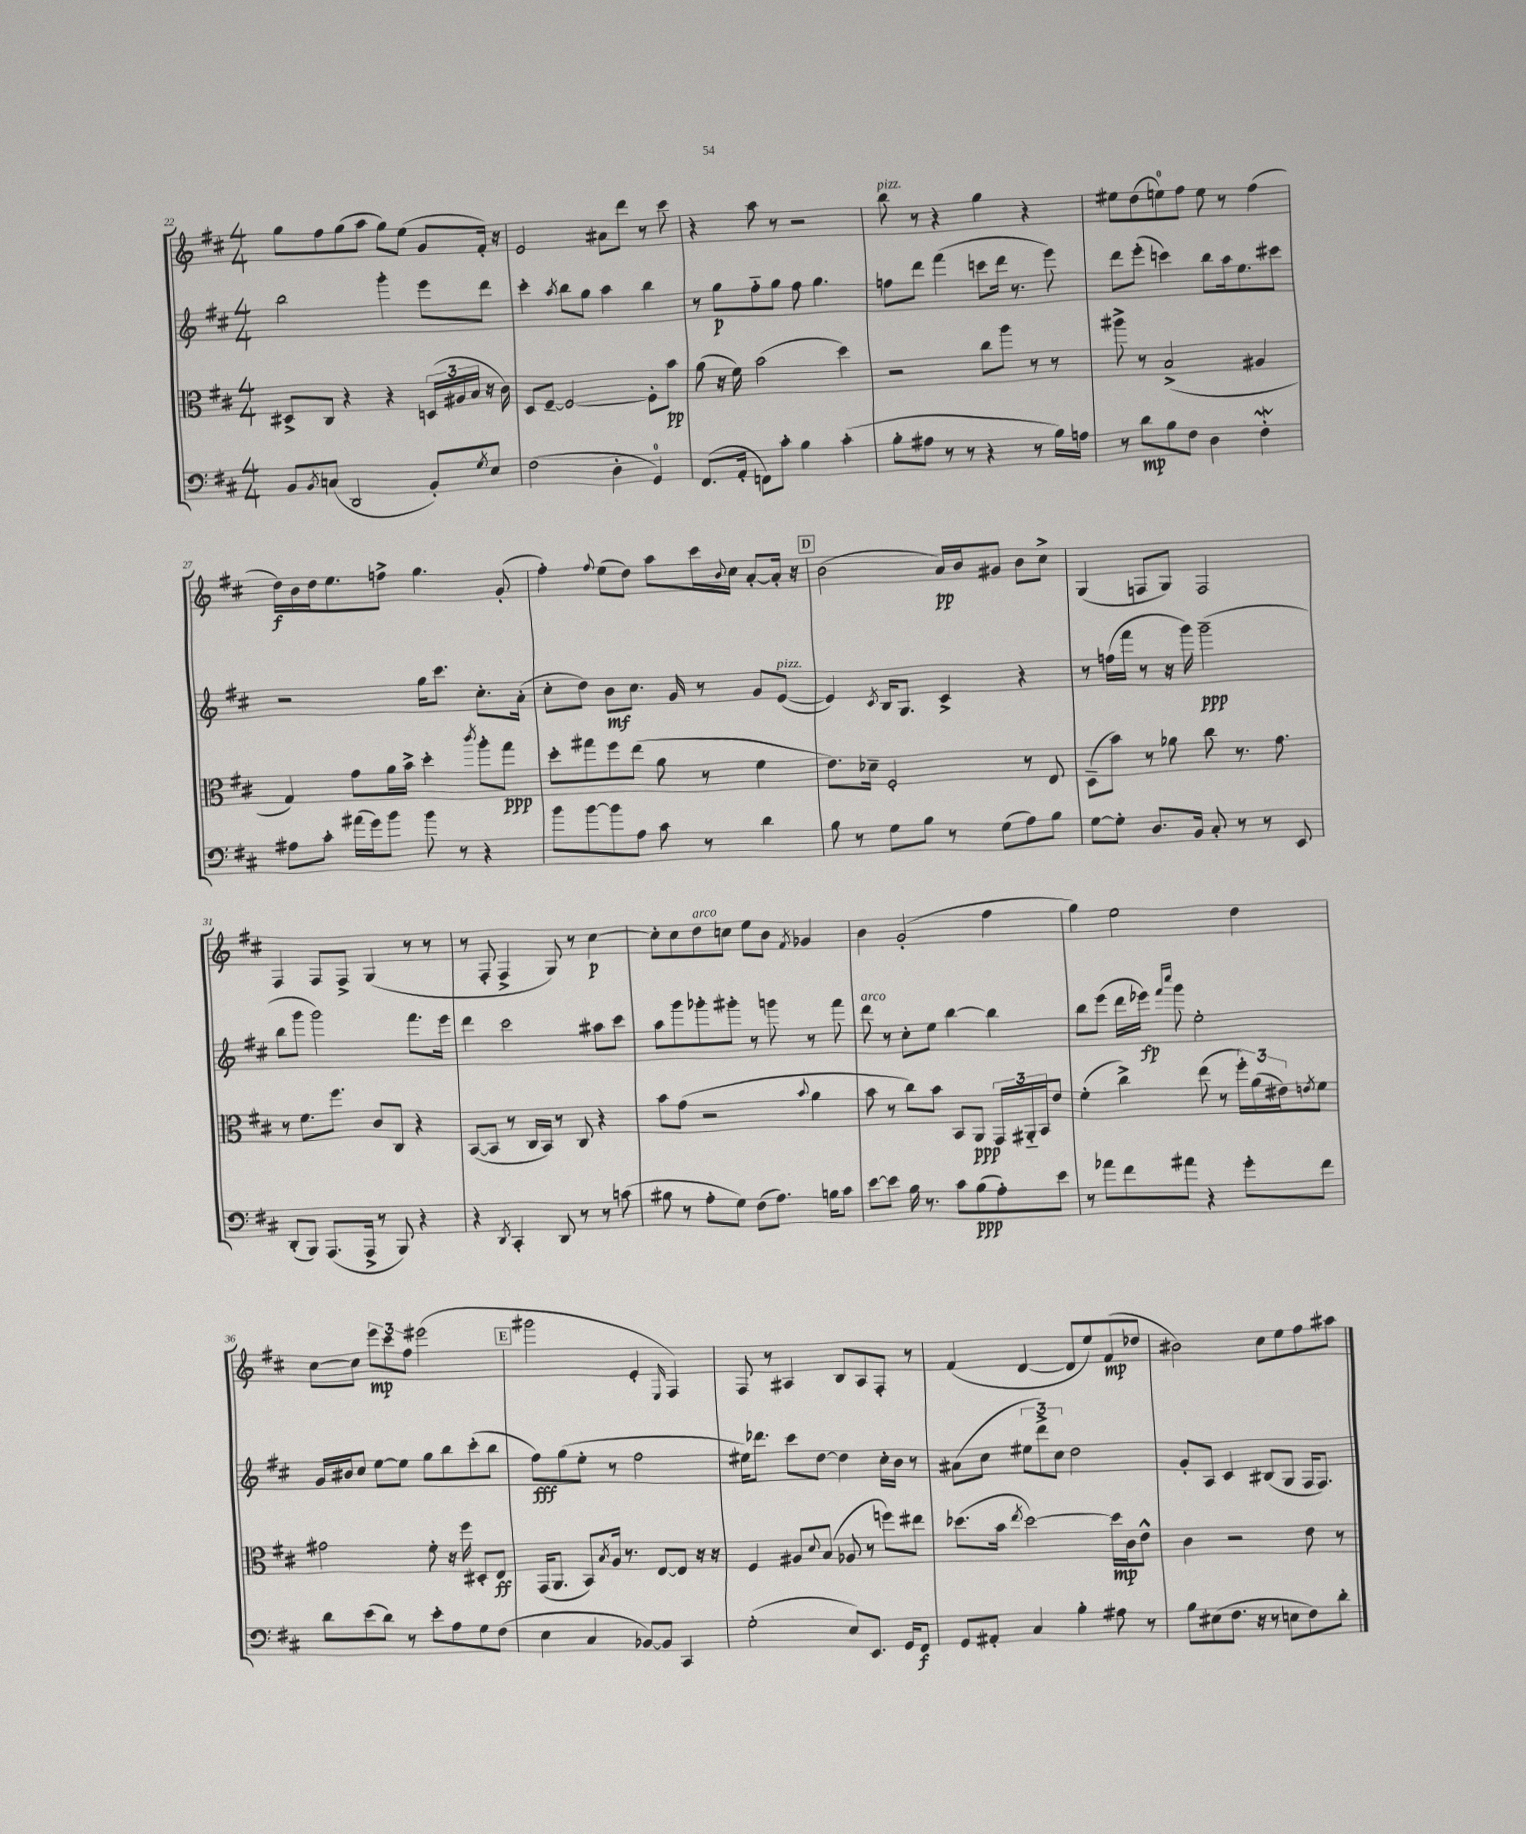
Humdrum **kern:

**kern	**kern	**kern	**kern
*staff4	*staff3	*staff2	*staff1
*clefF4	*clefC3	*clefG2	*clefG2
*k[f#c#]	*k[f#c#]	*k[f#c#]	*k[f#c#]
*M4/4	*M4/4	*M4/4	*M4/4
8BB/L	8D#^/L	2bb\	8gg\L
8qBB/	.	.	.
(8C/J	8C#/J	.	8ff#\
2DD/	4r	.	(8gg\
.	.	.	8aa\J
.	4r	4ggg'\	8gg\L)
.	.	.	(8ee\J
8BB'/L)	(24D/LL	8eee\L	8g/L
.	24A#/	.	.
.	24B/JJ	.	.
8qG/	.	.	.
8E/J	16r	8ddd\J	16f#'/Jk)
.	16c#\)	.	16r
=	=	=	=
(2F#\	8D/L	4ccc#'\	2e/
.	[8F#~/J	.	.
.	.	8qaa/	.
.	2F#/_	8bb\L	.
.	.	8gg\J	.
4D'\	.	4aa\	8a#\L
.	.	.	8ddd\J
4GG/)	8F#'\]L	4bb\	8r
.	8b\J	.	8ccc#\
=	=	=	=
(8.FF#/L	(8a\	8r	4r
.	16r	8gg\L	.
16AA'/Jk	16f#\)	.	.
8FF\L)	(2b\	8ff#'~\	8aa\
8c#'\J	.	8gg\J	8r
4B\	.	8ff#\	2r
.	.	4.gg\	.
(4c#'\	4dd\)	.	.
=	=	=	=
8B'\L	2r	8ff\L	8bb\
8A#\J	.	8ddd\J	8r
8r	.	(4fff#\	4r
8r	.	.	.
4r	8cc#\L	8ccc\L	4gg\
.	8aa\J	16ddd\Jk	.
.	.	8.r	.
8r	8r	.	4r
16B\LL)	8r	8eee\)	.
16A\JJ	.	.	.
=	=	=	=
8r	8aa#^\	8ddd\L	8ee#\L
8d\L	8r	(8eee'\J	(8dd\
8B\	(2B^/	4ccc\)	8ee\)
8F#\J	.	.	8ff#\J
4D\	.	8bb\L	8ee\
.	.	16aa\k	8r
.	.	8.ee\	.
4F#'\	4A#/	.	(4ff#\
.	.	8ccc#\J	.
=	=	=	=
8A#\L	4G/)	2r	16dd\LL)
.	.	.	16b\
8c#'\J	.	.	16dd\J
.	.	.	8.ee\
(16a#\LL	8g\L	.	.
16g\J)	.	.	.
8b\J	16a\L	.	8ff^\J
.	16b^\JJ	.	.
8b\	4dd'\	16gg\LK	4.gg\
.	.	8.ccc#\J	.
8r	.	.	.
.	8qccc#/	.	.
4r	8aa'\L	8.cc#'\L	.
.	8gg\J	.	(8g'/
.	.	(16a'\Jk	.
=	=	=	=
8b\L	8dd'\L	8cc#'\L	4ff#'\)
[8b\	8gg#\	8dd\J)	.
.	.	.	8qqff#/
8b\]	8ff#\	8b\L	(8ee\L
8A\J	(8ee\J	8.cc#\J	8dd\J)
8c#\	8a\	.	8aa\L
.	.	16g/	.
8r	8r	8r	16ccc#\L
.	.	.	8qqb/
.	.	.	16cc#\JJ
4d\	4f#\	8g/L	[8a'/L
.	.	([8e/J	16a'/]Jk
.	.	.	16r
=	=	=	=
8B\	8.e\L)	4e/])	(2b\
8r	.	.	.
.	16d-~\Jk	.	.
.	.	8qc#/	.
8G\L	2F#'/	16B/LK	.
.	.	8.G/J	.
8B\J	.	.	.
8r	.	4c#^/	16a/LL)
.	.	.	16b/J
(8G\L	.	.	8g#/J
8A\)	8r	4r	8b\L
8B\J	8E/	.	8cc#^\J
=	=	=	=
[8G\L	(8D~\L	8r	(4G/
8G'\]J	8b\J)	(16ff\LL	.
.	.	16fff#\JJ	.
8.D/L	8r	8r	8F/L
.	8a-\	16r	8G/J)
16BB/Jk	.	16ggg\)	.
8C#'/	8cc#\	(2ggg~\	2F/
8r	8.r	.	.
8r	.	.	.
.	8.g\	.	.
8EE/	.	.	.
=	=	=	=
(8DD'/L	8r	8bb\L	4F#/
8BBB/J)	8.f#\L	8ggg\J	.
(8.AAA/L	.	2ggg\)	8F#/L
.	8.ff#\J	.	.
.	.	.	8F#^/J
16AAA^/Jk	.	.	.
8r	8c#/L	.	(4G/
8BBB/)	8C#/J	.	.
4r	4r	8.fff#\L	8r
.	.	.	8r
.	.	16eee\Jk	.
=	=	=	=
4r	([8BB/L	4ddd\	8r
.	8BB/]J	.	8F#'/
8qDD/	.	.	.
4CC#'/	8r	2ccc#\	4F#^/
.	16C#/LL	.	.
.	16BB/JJ)	.	.
8DD/	8r	.	8G/)
8r	8C#/	.	8r
8r	4r	8aa#\L	[4cc#\
(8c\	.	8ccc#\J	.
=	=	=	=
8B#\	8b\L	8aa\L	8cc#'\]L
8r	(8g\J	8ggg\	8cc#\
8A'\L	2r	8ggg-'\	8dd\
8G\J)	.	8ggg#'\J	8cc\J
(8F#\L	.	8r	8ee\L
8.A\J)	.	8ggg\	8b\J
.	8qqb/	.	8qf#/
.	4a\	8r	4g-/
16B\LK	.	.	.
8c#\J	.	8fff#\	.
=	=	=	=
[8e\L	8b\	8ddd\	4b\
8e\]J	8r	8r	.
16B\	8cc#\L)	8cc#'\L	(2g'/
8.r	.	.	.
.	8b\J	8ee\J	.
8c#\L	8BB/L	[4bb\	.
(8B\	8AA/J	.	.
8A'\)	24GG/LL	4bb\]	4ff#\
.	24AA#'~/	.	.
.	24BB/J	.	.
8e\J	8e/J	.	.
=	=	=	=
8r	(4f#'\	8bb\L	4gg\)
8a-\L	.	(8eee\J	.
8f#\	4cc#^\)	16ddd\LL	2ee\
.	.	16eee-\JJ)	.
.	.	16qqfff#/LL	.
.	.	16qqcccc#/JJ	.
8a#\J	.	8ggg\	.
4r	(8ee\	2ee'\	.
.	8r	.	.
8g'\L	24ff#'\LL)	.	4dd\
.	(24a\	.	.
.	24e#\J)	.	.
.	8qe/	.	.
8f#\J	8f#\J	.	.
=	=	=	=
8d\L	2g#\	16g/LL	[8cc#\L
.	.	16b#/J	.
(8e\	.	8cc#/J	8cc#\]J
8d\J)	.	[8ee\L	12eee\L
.	.	.	12ccc#\
8r	.	8ee\]J	.
.	.	.	12ff#\J
8e'\L	8f#'\	8gg\L	(2eee#\
8A\	16r	8bb\	.
.	16ff#\	.	.
8G\	8D#'/L	(8ccc#'\	.
(8F#\J	8E/J	8bb\J	.
=	=	=	=
4E\	(16GG/LK	8ff#\L)	2ggg#\
.	8.AA/J	.	.
.	.	(8gg\	.
4C#/	8BB/L)	8ee'\J	.
.	8qB/	.	.
.	16A/Jk	8r	.
.	8.r	.	.
[8BB-/L)	.	2ff#\	4e'/
8BB-/]J	[8E/L	.	.
.	.	.	16qqE/
4CC#/	8E/]J	.	4F#/)
.	16r	.	.
.	16r	.	.
=	=	=	=
(2G'\	4F#/	16ee#\LK)	8F#/
.	.	8.ddd-\J	.
.	.	.	8r
.	8A#/L	8ccc#\L	4A#/
.	8qqd/	.	.
.	(8B/J	[8dd\J	.
8E/L)	8A-/	4dd\]	8B/L
8.EE/J	8r	.	8A#/
.	8ff\L)	16cc#'\LL	8F#'/J
16GG/LK	.	16b\JJ	.
8FF#/J	8ee#\J	8r	8r
=	=	=	=
8GG/L	(8.dd-\L	(8a#\L	(4f#/
8AA#'/J	.	8cc#\J	.
.	16b\Jk	.	.
.	8qee/	.	.
4C#/	[2dd-\)	12ee#\L	[4d/
.	.	12ddd^\)	.
.	.	12cc#\J	.
4B'\	.	2dd\	8d/]L
.	.	.	8ee/)
8A#\	16dd-\]LL	.	(8f#/
.	16c#\J	.	.
8r	8e^^\J	.	8dd-/J
=	=	=	=
8B\L	4c#\	8g'/L	2b#\)
(8E#\	.	8A/J	.
8.F#\J	2r	4c#/	.
16r	.	.	.
8r	.	(8B#/L	8cc#\L
8E\L	.	8G/J	8ee\
8F#\)	8e\	16F#/LK	8ff#\
.	.	8.F#/J)	.
8d'\J	8r	.	8aa#\J
==	==	==	==
*-	*-	*-	*-
